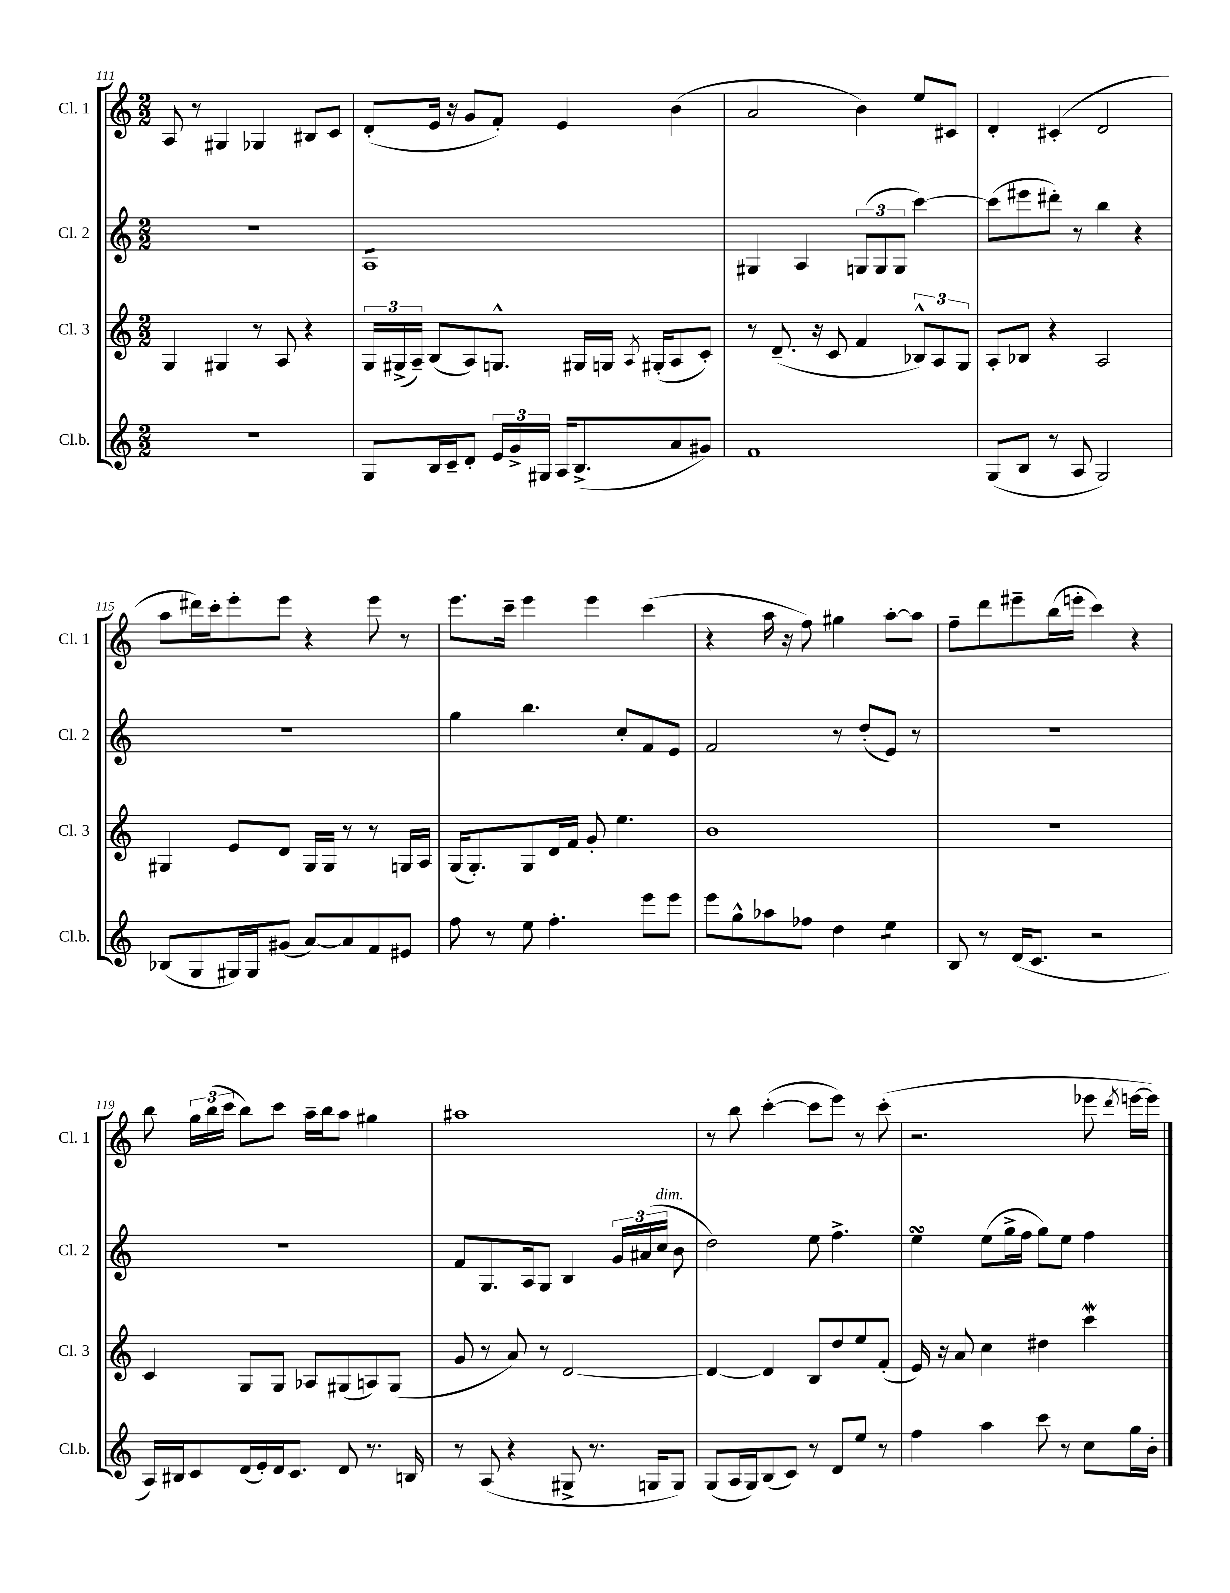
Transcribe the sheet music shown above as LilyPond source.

<<
\new StaffGroup <<
\new Staff = "s0" \with { instrumentName = "Cl. 1" shortInstrumentName = "Cl. 1" } {
    \clef treble \key c \major \numericTimeSignature \time 2/2
    \autoBeamOff a8 r8 gis4 ges4 bis8[ c'8] |
    d'8[-.( e'16] r16 g'8[ f'8]-.) e'4 b'4( |
    a'2 b'4) e''8[ cis'8] |
    d'4-. cis'4-.( d'2 |
    a''8[ dis'''16) c'''16-. e'''8-. e'''8] r4 e'''8 r8 |
    e'''8.[ c'''16]-- e'''4 e'''4 c'''4( |
    r4 a''16 r16 f''8) gis''4 a''8[~-. a''8] |
    f''8[-- d'''8 eis'''8-- b''16( e'''16]-. c'''4) r4 |
    b''8 \tuplet 3/2 { g''16[ b''16( c'''16] } b''8[) c'''8] a''16[-- b''16 a''8] gis''4 |
    ais''1 |
    r8 b''8 c'''4~-.( c'''8[ e'''8]) r8 c'''8-.( |
    r2. ees'''8 \acciaccatura { d'''8 } e'''16[~ e'''16]) \bar "|." |
}
\new Staff = "s1" \with { instrumentName = "Cl. 2" shortInstrumentName = "Cl. 2" } {
    \clef treble \key c \major \numericTimeSignature \time 2/2
    \autoBeamOff R1 |
    a1:8 |
    gis4 a4 \tuplet 3/2 { g8[( g8 g8] } c'''4~) |
    c'''8[( eis'''8 dis'''8]-.) r8 b''4 r4 |
    R1 |
    g''4 b''4. c''8[-. f'8 e'8] |
    f'2 r8 d''8[-.( e'8]) r8 |
    R1 |
    R1 |
    f'8[ g8. a16 g8] b4 \tuplet 3/2 { g'16[ ais'16( c''16]^\markup { \italic "dim." } } b'8 |
    d''2) e''8 f''4.-> |
    e''4\turn e''8[( g''16-> f''16] g''8[) e''8] f''4 \bar "|." |
}
\new Staff = "s2" \with { instrumentName = "Cl. 3" shortInstrumentName = "Cl. 3" } {
    \clef treble \key c \major \numericTimeSignature \time 2/2
    \autoBeamOff g4 gis4 r8 a8 r4 |
    \tuplet 3/2 { g16[ gis16->( a16]--) } b8[( a8) g8.]-^ gis16[ g16] \acciaccatura { a8 } gis16[-.( a8 c'8]-.) |
    r8 d'8.--( r16 c'8 f'4 \tuplet 3/2 { bes8[-^) a8 g8] } |
    a8[-. bes8] r4 a2 |
    gis4 e'8[ d'8] gis16[ gis16] r8 r8 g16[ a16] |
    g16[( g8.-.) g8 d'16 f'16] g'8-. e''4. |
    b'1 |
    R1 |
    c'4 g8[ g8] aes8[ gis8( a8) gis8]( |
    g'8 r8 a'8) r8 d'2~ |
    d'4~ d'4 b8[ d''8 e''8 f'8]-.( |
    e'16) r16 a'8 c''4 dis''4 c'''4\mordent \bar "|." |
}
\new Staff = "s3" \with { instrumentName = "Cl.b." shortInstrumentName = "Cl.b." } {
    \clef treble \key c \major \numericTimeSignature \time 2/2
    \autoBeamOff r1 |
    g8[ b16 c'16-- d'8]-. \tuplet 3/2 { e'16[ g'16-> gis16] } a16[ b8.->( a'8 gis'8]) |
    f'1 |
    g8[( b8] r8 a8 g2) |
    bes8[( g8 gis16) gis16 gis'8]( a'8[~) a'8 f'8 eis'8] |
    f''8 r8 e''8 f''4.-. e'''8[ e'''8] |
    e'''8[ g''8-^ aes''8 fes''8] d''4 e''4:8 |
    b8 r8 d'16[( c'8.] r2 |
    a16[) bis16 c'8 d'16( e'16-.) d'16 c'8.] d'8 r8. b16 |
    r8 a8( r4 gis8-> r8. g16[ g8]) |
    g8[( a16 g16) b8( c'8]) r8 d'8[ e''8] r8 |
    f''4 a''4 c'''8 r8 c''8[ g''16 b'16]-. \bar "|." |
}
>>
>>
\layout { \context { \Score currentBarNumber = #111 } }
